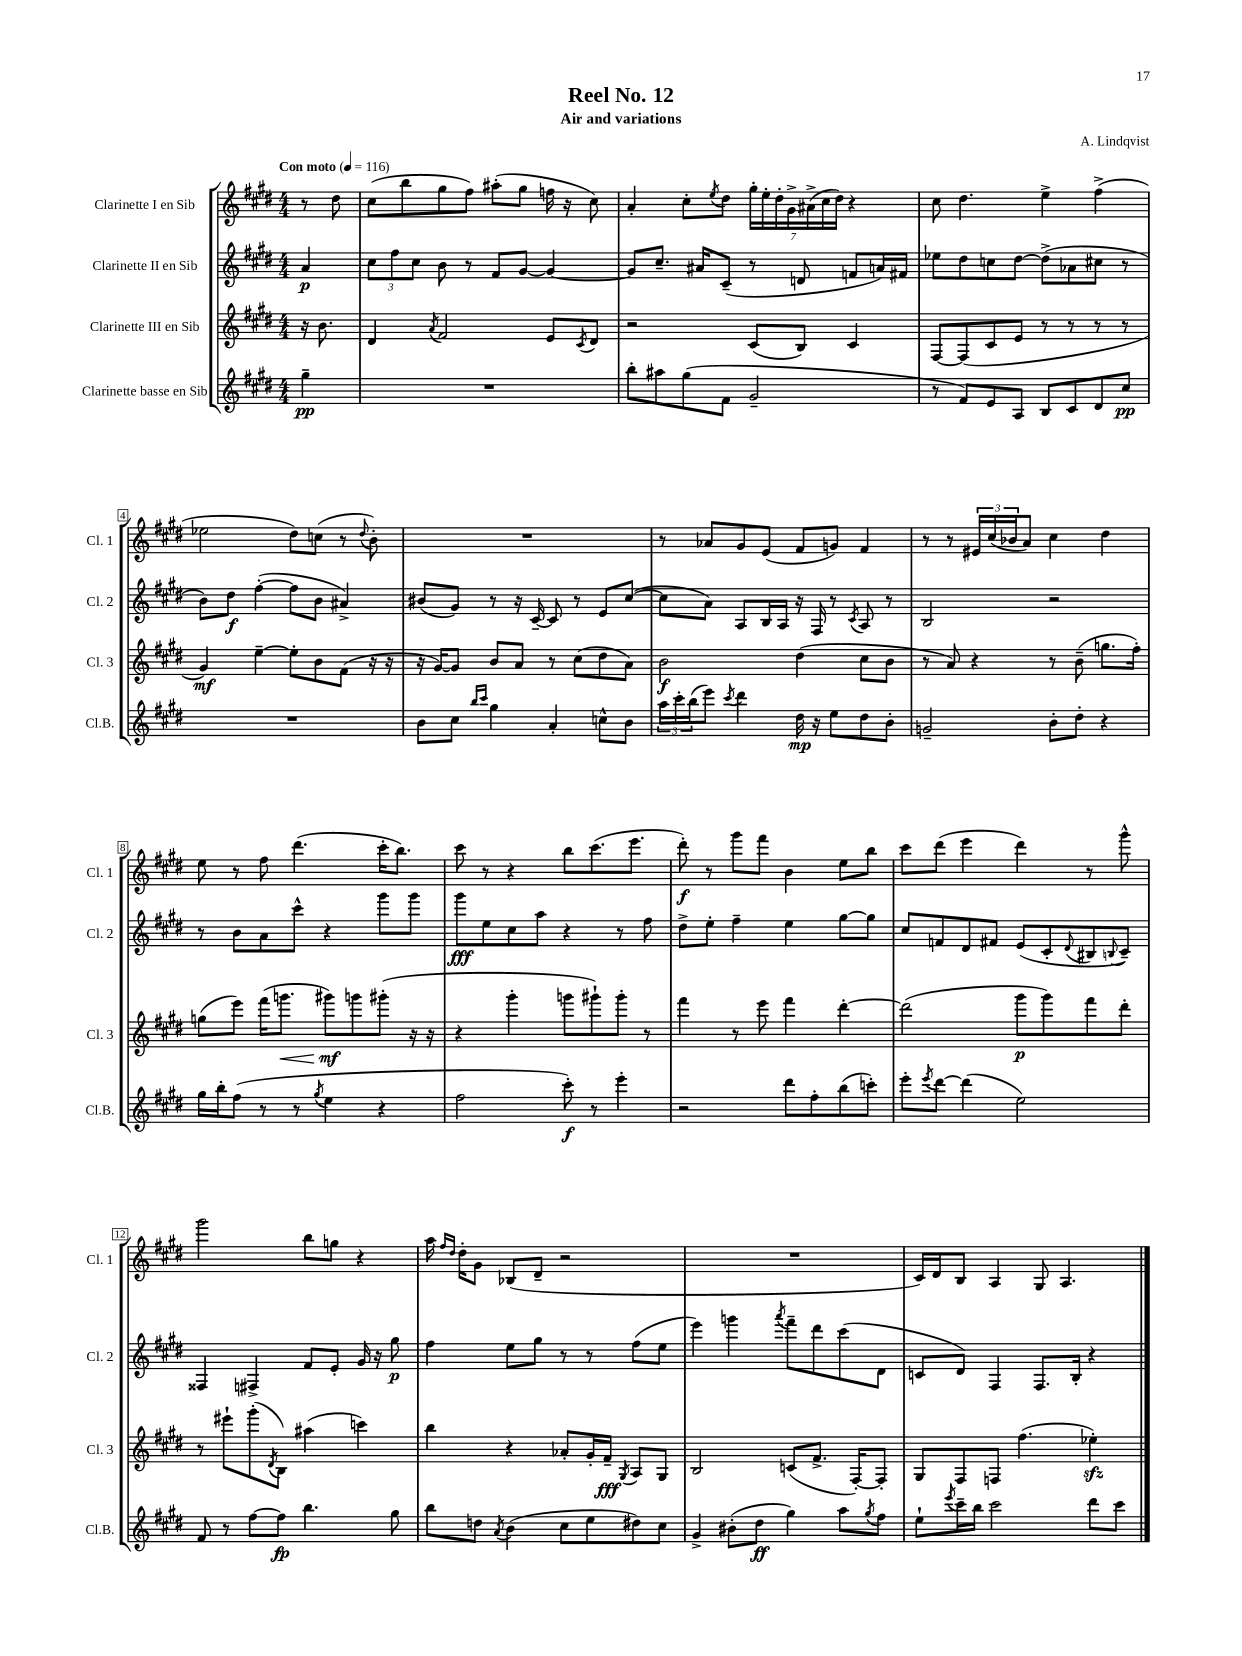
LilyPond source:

\header { title = "Reel No. 12" composer = "A. Lindqvist" subtitle = "Air and variations" }
<<
\new StaffGroup <<
\new Staff = "s0" \with { instrumentName = "Clarinette I en Sib" shortInstrumentName = "Cl. 1" } {
    \clef treble \key e \major \numericTimeSignature \time 4/4 \partial 4 \tempo "Con moto" 4 = 116
    r8 dis''8 |
    cis''8( b''8 gis''8 fis''8) ais''8-.( gis''8 f''16 r16 cis''8) |
    a'4-. cis''8-. \acciaccatura { e''8 } dis''8 \tuplet 7/4 { gis''16-. e''16-. dis''16-. gis'16-> ais'16->( cis''16 dis''16) } r4 |
    cis''8 dis''4. e''4-> fis''4->( |
    ees''2 dis''8) c''8( r8 \appoggiatura { dis''8 } b'8-.) |
    R1 |
    r8 aes'8 gis'8 e'8( fis'8 g'8) fis'4 |
    r8 r8 \tuplet 3/2 { eis'16 cis''16( bes'16 } a'8) cis''4 dis''4 |
    e''8 r8 fis''8 dis'''4.( cis'''16-. b''8.) |
    cis'''8 r8 r4 b''8 cis'''8.( e'''8. |
    dis'''8-.\f) r8 gis'''8 fis'''8 b'4 e''8 b''8 |
    cis'''8 dis'''8( e'''4 dis'''4) r8 gis'''8-^ |
    gis'''2 b''8 g''8 r4 |
    a''16 \grace { fis''16 dis''16 } dis''16-. gis'8 bes8( dis'8-- r2 |
    R1 |
    cis'16) dis'16 b8 a4 gis8 a4. \bar "|." |
}
\new Staff = "s1" \with { instrumentName = "Clarinette II en Sib" shortInstrumentName = "Cl. 2" } {
    \clef treble \key e \major \numericTimeSignature \time 4/4 \partial 4
    a'4\p |
    \tuplet 3/2 { cis''8 fis''8 cis''8 } b'8 r8 fis'8 gis'8~ gis'4~ |
    gis'8 cis''8.-- ais'16 cis'8--( r8 d'8 f'8 a'16) fis'16 |
    ees''8 dis''8 c''8 dis''8~ dis''8->( aes'8 cis''8 r8 |
    b'8) dis''8\f fis''4~-.( fis''8 b'8 ais'4->) |
    bis'8( gis'8) r8 r16 cis'16~-- cis'8 r8 e'8 cis''8~( |
    cis''8 a'8) a8 b16 a16 r16 fis16 r8 \acciaccatura { cis'8 } a8 r8 |
    b2 r2 |
    r8 b'8 a'8 cis'''8-^ r4 gis'''8 gis'''8 |
    gis'''8\fff e''8 cis''8 a''8 r4 r8 fis''8 |
    dis''8-> e''8-. fis''4-- e''4 gis''8~ gis''8 |
    cis''8 f'8 dis'8 fis'8 e'8( cis'8-. \appoggiatura { dis'8 } bis8 \appoggiatura { b8 } cis'8--) |
    fisis4 fis4-> fis'8 e'8-. gis'16 r16 gis''8\p |
    fis''4 e''8 gis''8 r8 r8 fis''8( e''8 |
    e'''4) g'''4 \acciaccatura { a'''8 } fis'''8-- dis'''8 cis'''8( dis'8 |
    c'8 dis'8) fis4 fis8. b16-. r4 \bar "|." |
}
\new Staff = "s2" \with { instrumentName = "Clarinette III en Sib" shortInstrumentName = "Cl. 3" } {
    \clef treble \key e \major \numericTimeSignature \time 4/4 \partial 4
    r16 b'8. |
    dis'4 \acciaccatura { a'8 } fis'2 e'8 \acciaccatura { cis'8 } dis'8 |
    r2 cis'8( b8) cis'4 |
    fis8~ fis8( cis'8 e'8 r8 r8 r8 r8 |
    gis'4\mf) e''4~-- e''8-. b'8 fis'8( r16 r16 |
    r16 gis'16~) gis'8 b'8 a'8 r8 cis''8( dis''8 a'8) |
    b'2\f dis''4( cis''8 b'8 |
    r8 a'8) r4 r8 b'8--( g''8. fis''16-.) |
    g''8( e'''8) fis'''16( g'''8.\< gis'''8\mf\!) g'''8 gis'''8-.( r16 r16 |
    r4 gis'''4-. g'''8 gis'''8-!) gis'''8-. r8 |
    fis'''4 r8 e'''8 fis'''4 dis'''4~-. |
    dis'''2( gis'''8\p gis'''8) fis'''8 dis'''8-. |
    r8 eis'''8-! gis'''8-.( \acciaccatura { dis'8 } b8) ais''4( c'''4) |
    b''4 r4 aes'8-. gis'16-. fis'16--\fff \acciaccatura { gis8 } a8 gis8 |
    b2 c'8( fis'8.-> fis16~-.) fis8-. |
    gis8 fis8 f8 fis''4.( ees''4-.\sfz) \bar "|." |
}
\new Staff = "s3" \with { instrumentName = "Clarinette basse en Sib" shortInstrumentName = "Cl.B." } {
    \clef treble \key e \major \numericTimeSignature \time 4/4 \partial 4
    gis''4--\pp |
    R1 |
    b''8-. ais''8 gis''8( fis'8 gis'2-- |
    r8 fis'8) e'8 a8 b8 cis'8 dis'8 cis''8\pp |
    R1 |
    b'8 cis''8 \grace { b''16 cis'''16 } gis''4 a'4-. c''8-^ b'8 |
    \tuplet 3/2 { a''16 cis'''16-. b''16( } e'''8) \acciaccatura { cis'''8 } dis'''4 dis''16\mp r16 e''8 dis''8 b'8-. |
    g'2-- b'8-. dis''8-. r4 |
    gis''16 b''16-. fis''8( r8 r8 \acciaccatura { gis''8 } e''4 r4 |
    fis''2 cis'''8-.\f) r8 e'''4-. |
    r2 dis'''8 fis''8-. b''8( c'''8-.) |
    e'''8-. \acciaccatura { e'''8 } dis'''8~ dis'''4( e''2) |
    fis'8 r8 fis''8~ fis''8\fp b''4. gis''8 |
    b''8 d''8 \acciaccatura { a'8 } b'4( cis''8 e''8 dis''8) cis''8 |
    gis'4-> bis'8-.( dis''8\ff gis''4) a''8 \acciaccatura { gis''8 } fis''8 |
    e''8-! \acciaccatura { e'''8 } cis'''16-- b''16 cis'''2 dis'''8 cis'''8 \bar "|." |
}
>>
>>
\layout { \context { \Score \override BarNumber.stencil = #(make-stencil-boxer 0.1 0.3 ly:text-interface::print) } }
